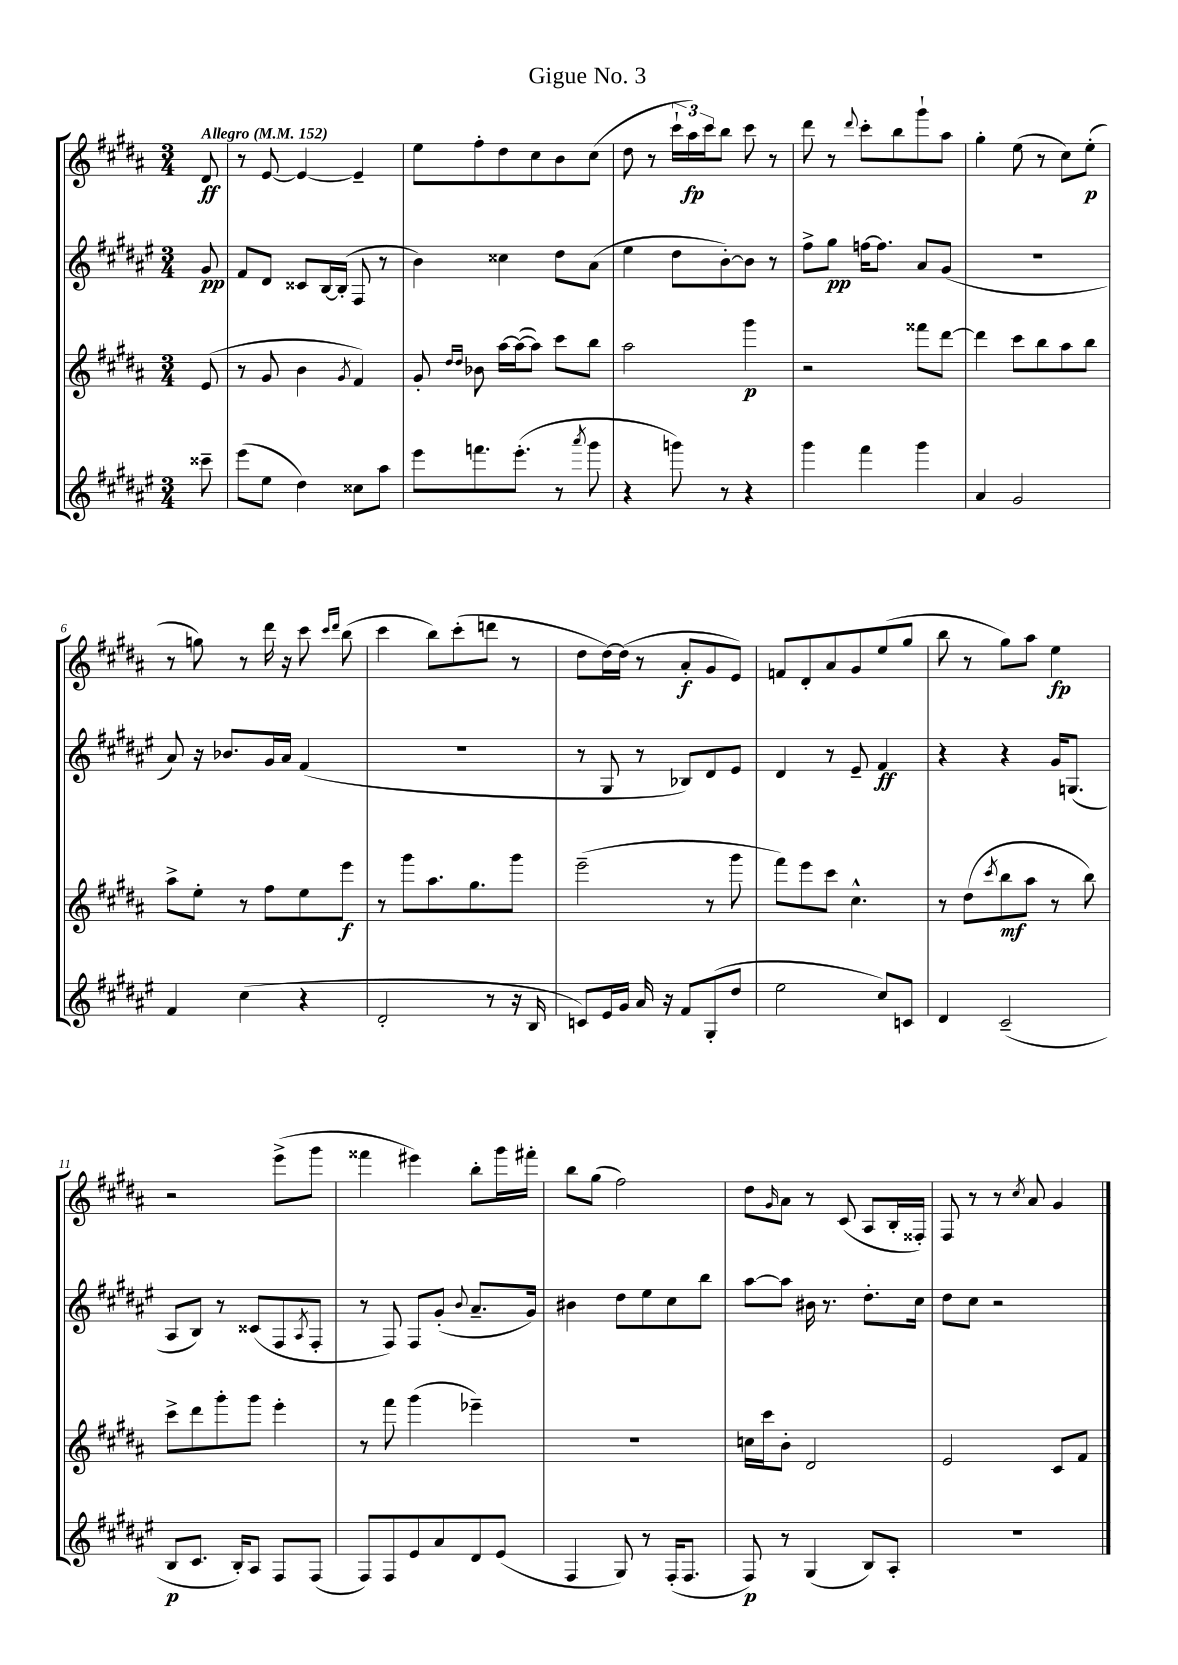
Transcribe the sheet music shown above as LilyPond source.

\header { title = "Gigue No. 3" }
<<
\new StaffGroup <<
\new Staff = "s0" {
    \clef treble \key b \major \numericTimeSignature \time 3/4 \partial 8 \tempo "Allegro" 4 = 152
    dis'8\ff |
    r8 e'8~ e'4~ e'4-- |
    e''8 fis''8-. dis''8 cis''8 b'8 cis''8( |
    dis''8 r8 \tuplet 3/2 { cis'''16-! ais''16\fp) cis'''16 } b''8 cis'''8 r8 |
    dis'''8 r8 \appoggiatura { dis'''8 } cis'''8-. b''8 gis'''8-! ais''8 |
    gis''4-. e''8( r8 cis''8) e''8-.\p( |
    r8 g''8) r8 dis'''16 r16 cis'''8 \grace { cis'''16 dis'''16 } b''8( |
    cis'''4 b''8) cis'''8-.( d'''8 r8 |
    dis''8 dis''16~) dis''16( r8 ais'8-.\f gis'8 e'8) |
    f'8 dis'8-. ais'8 gis'8 e''8( gis''8 |
    b''8 r8 gis''8) ais''8 e''4\fp |
    r2 e'''8->( gis'''8 |
    fisis'''4 eis'''4) b''8-. gis'''16 fis'''16-. |
    b''8 gis''8( fis''2) |
    dis''8 \grace { gis'16 } ais'8 r8 cis'8( ais8 b16-. fisis16-.) |
    fis8 r8 r8 \acciaccatura { cis''8 } ais'8 gis'4 \bar "|." |
}
\new Staff = "s1" {
    \clef treble \key fis \major \numericTimeSignature \time 3/4 \partial 8
    gis'8\pp |
    fis'8 dis'8 cisis'8 b16~ b16-.( fis8 r8 |
    b'4) cisis''4 dis''8 ais'8( |
    eis''4 dis''8 b'8~-.) b'8 r8 |
    fis''8-> gis''8\pp f''16~ f''8. ais'8 gis'8( |
    R2. |
    ais'8) r16 bes'8. gis'16 ais'16 fis'4( |
    R2. |
    r8 gis8 r8 bes8) dis'8 eis'8 |
    dis'4 r8 eis'8-- fis'4\ff |
    r4 r4 gis'16 g8.( |
    ais8 b8) r8 cisis'8( fis8 \acciaccatura { ais8 } fis8-. |
    r8 fis8) fis8 gis'8-.( \appoggiatura { b'8 } ais'8.-- gis'16) |
    bis'4 dis''8 eis''8 cis''8 b''8 |
    ais''8~ ais''8 bis'16 r8. dis''8.-. cis''16 |
    dis''8 cis''8 r2 \bar "|." |
}
\new Staff = "s2" {
    \clef treble \key b \major \numericTimeSignature \time 3/4 \partial 8
    e'8( |
    r8 gis'8 b'4 \acciaccatura { gis'8 } fis'4) |
    gis'8-. \grace { dis''16 dis''16 } bes'8 ais''16~ ais''16~( ais''8) cis'''8 b''8 |
    ais''2 gis'''4\p |
    r2 fisis'''8 dis'''8~ |
    dis'''4 cis'''8 b''8 ais''8 b''8 |
    ais''8-> e''8-. r8 fis''8 e''8 e'''8\f |
    r8 gis'''8 ais''8. gis''8. gis'''8 |
    e'''2--( r8 gis'''8 |
    fis'''8) e'''8 cis'''8 cis''4.-^ |
    r8 dis''8( \acciaccatura { cis'''8 } b''8\mf ais''8 r8 b''8) |
    cis'''8-> dis'''8 gis'''8-. gis'''8 e'''4-. |
    r8 fis'''8 gis'''4( ees'''4--) |
    R2. |
    c''16 cis'''16 b'8-. dis'2 |
    e'2 cis'8 fis'8 \bar "|." |
}
\new Staff = "s3" {
    \clef treble \key fis \major \numericTimeSignature \time 3/4 \partial 8
    cisis'''8-- |
    eis'''8( eis''8 dis''4) cisis''8 ais''8 |
    eis'''8 f'''8. eis'''8.-.( r8 \acciaccatura { ais'''8 } gis'''8 |
    r4 g'''8) r8 r4 |
    gis'''4 fis'''4 gis'''4 |
    ais'4 gis'2 |
    fis'4 cis''4( r4 |
    dis'2-. r8 r16 b16 |
    c'8) eis'16 gis'16 ais'16 r16 fis'8 gis8-.( dis''8 |
    eis''2 cis''8) c'8 |
    dis'4 cis'2--( |
    b8\p cis'8. b16-.) ais8 fis8 fis8( |
    fis8) fis8 eis'8 ais'8 dis'8 eis'8( |
    fis4 gis8) r8 fis16-.( fis8. |
    fis8\p) r8 gis4( b8) ais8-. |
    R2. \bar "|." |
}
>>
>>
